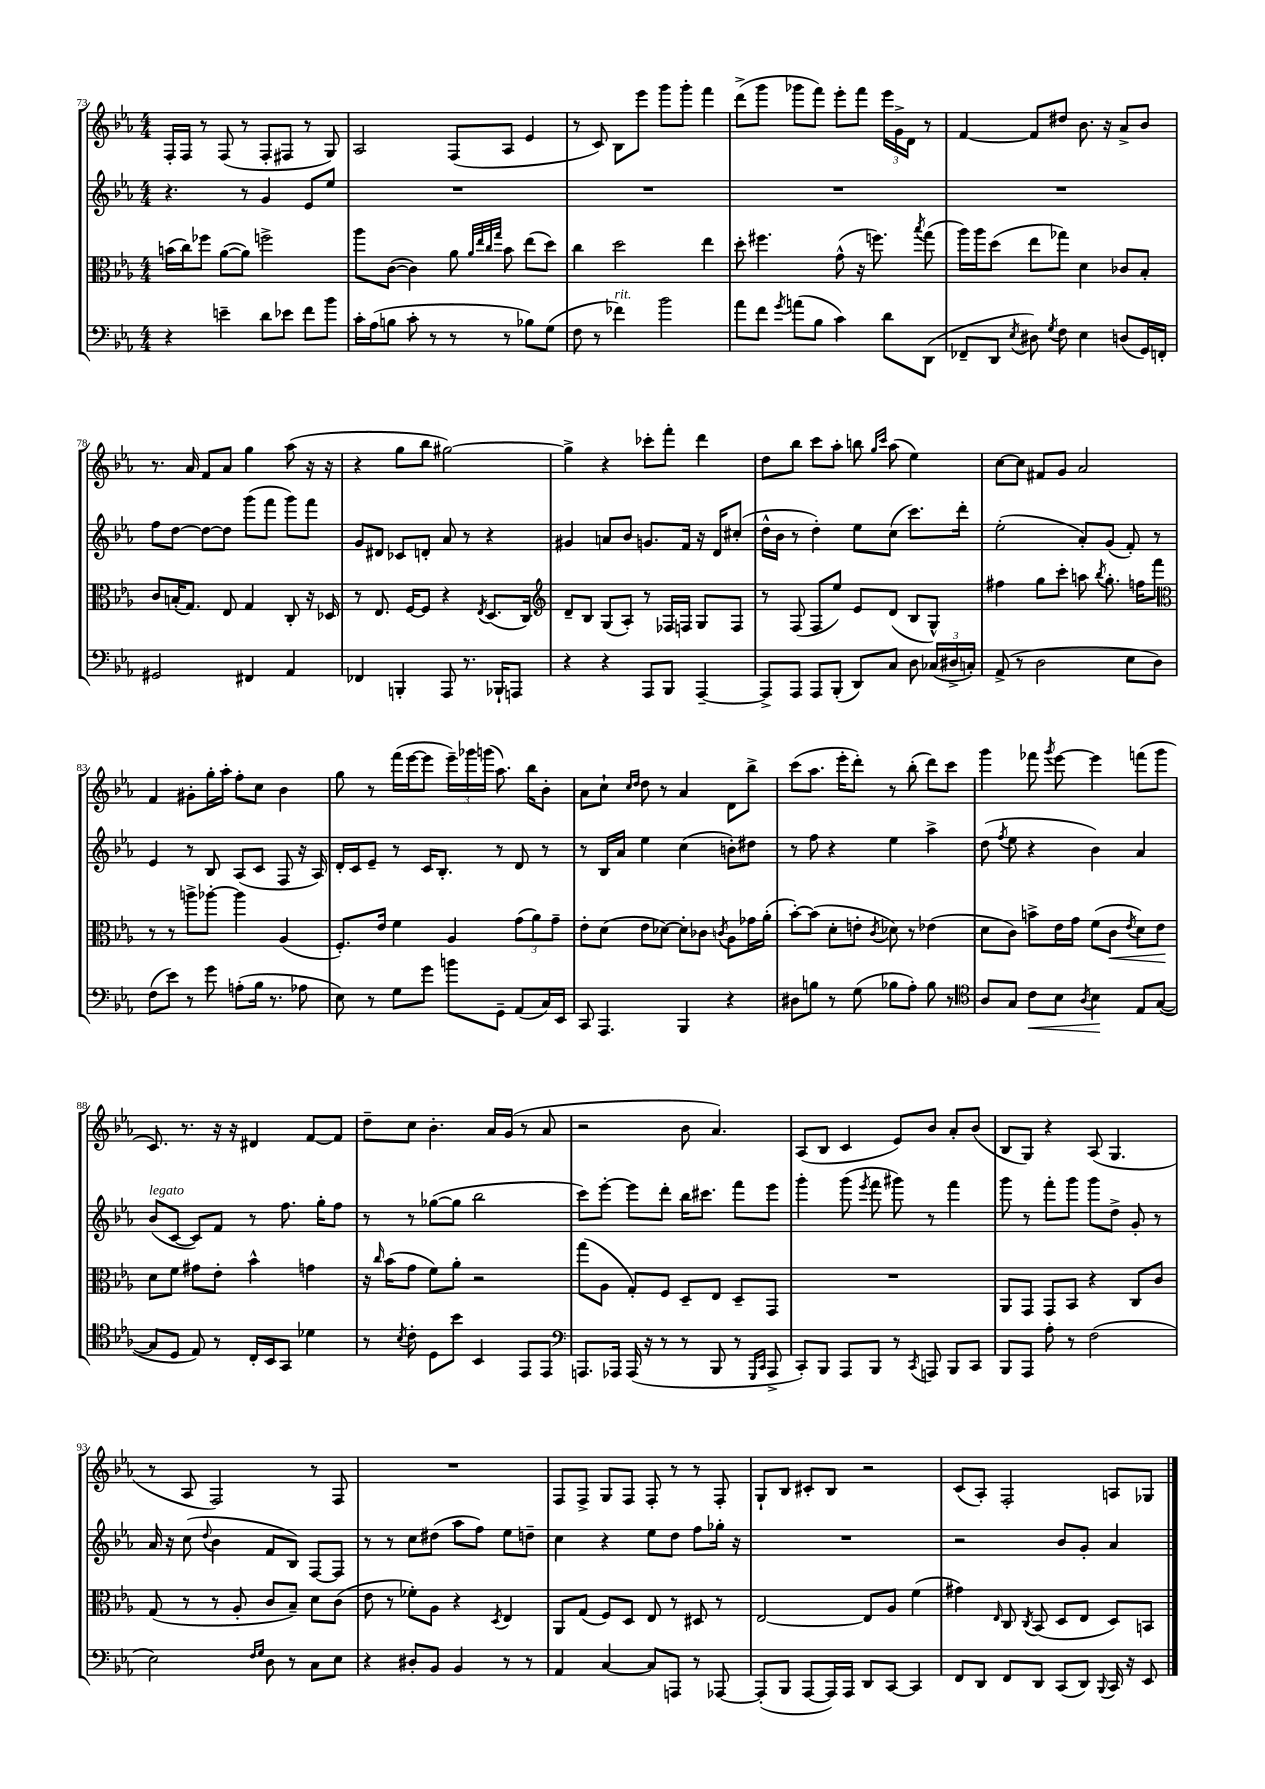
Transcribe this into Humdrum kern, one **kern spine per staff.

**kern	**kern	**kern	**kern
*staff4	*staff3	*staff2	*staff1
*clefF4	*clefC3	*clefG2	*clefG2
*k[b-e-a-]	*k[b-e-a-]	*k[b-e-a-]	*k[b-e-a-]
*M4/4	*M4/4	*M4/4	*M4/4
4r	(16b	4.r	16F'
.	16cc)	.	16F
.	8ff-	.	8r
4e~	([8a-	.	(8F
.	8a-])	8r	8r
8d	2ff^	4g	8F'
8e-	.	.	8F#
8f	.	8e-	8r
8b-	.	8ee-	8G)
=	=	=	=
16c'	8aa-	1r	2A-
(16A-	.	.	.
8B	([8c	.	.
8c'	4c])	.	.
8r	.	.	.
8r	8a-	.	(8F
.	32qqa-	.	.
.	32qqee-	.	.
.	32qqcc	.	.
.	32qqgg	.	.
8r	8b-	.	8A-
8B-)	(8ee-	.	4e-
(8G	8dd)	.	.
=	=	=	=
8F	4cc	1r	8r
8r	.	.	8c)
4f-)	2dd	.	8B-
.	.	.	8eee-
2b-	.	.	8ggg
.	.	.	8ggg'
.	4ee-	.	4fff
=	=	=	=
8a-	8dd'	1r	(8ddd^
8f	4.ff#	.	8ggg
8qg	.	.	.
(8a	.	.	8ggg-
8B-	.	.	8fff)
4c)	(8g^^	.	8eee-'
.	16r	.	8fff
.	8.ff)	.	.
8d	.	.	24eee-
.	.	.	24g^
.	.	.	24d
.	8qbb-	.	.
(8DD	(8gg	.	8r
=	=	=	=
8FF-~	16aa-)	1r	[4f
.	16aa-	.	.
8DD	(8dd	.	.
8qE-	.	.	.
8D#)	8ee-	.	8f]
8qG	.	.	.
8F	8gg-)	.	8dd#
4E-	4d	.	8.b-
.	.	.	16r
(8D	8c-	.	8a-^
16GG)	8B-'	.	8b-
16FF'	.	.	.
=	=	=	=
2GG#	8c	8ff	8.r
.	(16B'	[8dd	.
.	8.G)	.	16a-
.	.	8dd_	8f
.	8E-	8dd]	8a-
4FF#	4G	(8ggg	4gg
.	.	8fff	.
4AA-	8C'	8ggg)	(8aa-
.	16r	8fff	16r
.	16D-	.	16r
=	=	=	=
4FF-	8r	8g	4r
.	8.E-	8d#	.
4BBB'	.	8c-	8gg
.	[16F	.	.
.	8F]	8d'	8bb-
8AAA-	4r	8a-	[2gg#)
8.r	.	8r	.
.	8qE-	.	.
.	(8.D	4r	.
16BBB-`	.	.	.
8AAA	.	.	.
.	16C)	.	.
=	=	=	=
*	*clefG2	*	*
4r	8d~	4g#	4gg#^]
.	8B-	.	.
4r	(8G	8a	4r
.	8A-')	8b-	.
8AAA-	8r	8.g	8ccc-'
8BBB-	16F-	.	8fff'
.	16F	16f	.
[4AAA-~	8G	16r	4ddd
.	.	16d	.
.	8F	(8cc#'	.
=	=	=	=
8AAA-^]	8r	16dd^^	8dd
.	.	16b-	.
8AAA-	(8F	8r	8bb-
8AAA-	8F	4dd')	8ccc
(8BBB-'	8ee-)	.	8aa-'
8DD)	8e-	8ee-	8bb
.	.	.	16qqgg
.	.	.	16qqccc
8C	(8d	(8cc	(8aa-
8D	8B-	8.ccc)	4ee-)
(24C-	8G^^)	.	.
24D#^	.	.	.
.	.	16ddd'	.
24C')	.	.	.
=	=	=	=
(8AA-^	4ff#	(2ee-'	[8cc
8r	.	.	8cc]
2D	8gg	.	8f#
.	8ccc'	.	8g
.	8aa	8a-')	2a-
.	8qbb-	.	.
.	8.gg'	(8g	.
8E-	.	8f')	.
.	16ff	.	.
8D)	8fff	8r	.
=	=	=	=
*	*clefC3	*	*
(8F	8r	4e-	4f
8e-)	8r	.	.
8r	8aa^	8r	8g#'
8g	[8aa-'	8B-	16gg'
.	.	.	16aa-'
(8A'	4aa-]	(8A-	8ff'
16B-	.	8c	8cc
8.r	.	.	.
.	(4A-	8F	4b-
8A-	.	16r	.
.	.	16A-)	.
=	=	=	=
8E-)	8.F')	16d'	8gg
.	.	16c	.
8r	.	8e-~	8r
.	16e-	.	.
8G	4f	8r	(16fff
.	.	.	[16eee-
8g	.	16c	8eee-]
.	.	8.B-'	.
8b	4A-	.	24eee-~)
.	.	.	24ggg-
.	.	.	(24ggg
8GG~	.	8r	8.aa-)
(8AA-	(12g	8d	.
.	.	.	16bb-
.	12a-)	.	.
16C)	.	8r	8b-'
.	12g~	.	.
16EE-	.	.	.
=	=	=	=
8CC	8e-'	8r	8a-
4.AAA-	(8d	16B-	8cc`
.	.	16a-	.
.	.	.	16qqcc
.	.	.	16qqdd
.	8e-	4ee-	8dd
.	[8d-)	.	8r
4BBB-	8d-']	(4cc	4a-
.	8c-	.	.
.	8qc	.	.
4r	8A-	8b')	8d
.	16g-	8dd#	8bb-^
.	(16a-'	.	.
=	=	=	=
8D#	[8b-')	8r	(8ccc
8B	(8b-]	8ff	8.aa-
8r	8d'	4r	.
.	.	.	16eee-'
(8G	8e'	.	8ddd')
.	8qc	.	.
8B-	8d-)	4ee-	8r
8A-')	8r	.	(8bb-'
8B-	(4e-	4aa-^	8ddd)
8r	.	.	8ccc
=	=	=	=
*clefC4	*	*	*
8A-	8d	(8dd	4ggg
.	.	8qff	.
8G	8c)	8ee-	.
8c	8b^	4r	8fff-
.	.	.	8qggg
8B-	16e-	.	[8eee-
.	16g	.	.
8qA-	.	.	.
4B-	(8f	4b-)	4eee-]
.	8c	.	.
.	8qe-	.	.
8E-	8d)	4a-	(8fff
([8G	8e-	.	8ggg
=	=	=	=
8G]	8d	(8b-	8.c)
8D	8f	[8c	.
.	.	.	8.r
8E-)	8g#	8c])	.
8r	8e-'	8f	16r
.	.	.	16r
16C'	4b-^^	8r	4d#
16BB-	.	.	.
8GG	.	8.ff	.
4d-	4g	.	[8f
.	.	16gg'	.
.	.	8ff	8f]
=	=	=	=
8r	16r	8r	8dd~
.	16qqcc	.	.
.	(16b-	.	.
8qB-	.	.	.
8c'	8g	8r	8cc
8D	8f)	([8gg-	4.b-'
8b-	8a-'	8gg-]	.
4BB-	2r	2bb-	.
.	.	.	16a-
.	.	.	(16g
8EE-	.	.	8r
8EE-	.	.	8a-
=	=	=	=
*clefF4	*	*	*
8.AAA	(8gg	8ccc)	2r
.	8A-	[8eee-'	.
16AAA-	.	.	.
(16AAA-	8G')	8eee-]	.
16r	.	.	.
8r	8F	8ddd'	.
8r	8D~	16bb-	8b-
.	.	8.ccc#	.
8BBB-	8E-	.	4.a-)
8r	8D~	8fff	.
16qqGGG	.	.	.
16qqCC	.	.	.
8AAA-^	8GG	8eee-	.
=	=	=	=
8CC')	1r	4ggg'	(8A-
8BBB-	.	.	8B-
8AAA-	.	(8ggg	4c
.	.	8qeee-	.
8BBB-	.	8fff	.
8r	.	8ggg#)	8e-)
8qCC	.	.	.
8AAA	.	8r	8b-
8BBB-	.	4fff	8a-'
8CC	.	.	(8b-
=	=	=	=
8BBB-	8AA-	8ggg	8B-
8AAA-	8GG	8r	8G)
8A-'	8GG	8fff'	4r
8r	8BB-	8ggg	.
(2F	4r	8ggg	(8A-
.	.	8dd^	4.G
.	8C	8g'	.
.	8c	8r	.
=	=	=	=
2E-)	(8G	16a-	8r
.	.	16r	.
.	8r	(8cc	8A-
.	.	8qqdd	.
.	8r	4b-	2F)
.	8A-'	.	.
16qqF	.	.	.
16qqG	.	.	.
8D	8c	8f	.
8r	8B-~)	8B-)	.
8C	8d	[8F	8r
8E-	(8c	8F]	8F
=	=	=	=
4r	8e-	8r	1r
.	8r	8r	.
8D#'	8f-')	8cc	.
8BB-	8A-	(8dd#	.
4BB-	4r	8aa-	.
.	.	8ff)	.
.	8qD	.	.
8r	4E-	8ee-	.
8r	.	8dd~	.
=	=	=	=
4AA-	8AA-	4cc	8F
.	(8G	.	8F^
[4C	8F)	4r	8G
.	8D	.	8F
8C]	8E-	8ee-	8F'
8AAA	8r	8dd	8r
8r	8D#	8ff	8r
[8AAA-	8r	16gg-'	8F'
.	.	16r	.
=	=	=	=
(8AAA-']	[2E-	1r	8G`
8BBB-	.	.	8B-
[8AAA-	.	.	8c#'
16AAA-])	.	.	8B-
16AAA-	.	.	.
8DD	8E-]	.	2r
[8CC	8A-	.	.
4CC]	(4f	.	.
=	=	=	=
8FF	4g#)	2r	(8c
8DD	.	.	8A-')
.	16qqE-	.	.
8FF	8C	.	2F'
.	8qC	.	.
8DD	(8BB-	.	.
(8CC	8D	8b-	.
8DD)	8E-	8g'	.
8qqBBB-	.	.	.
16CC	8D)	4a-	8A
16r	.	.	.
8EE-	8BB	.	8G-
==	==	==	==
*-	*-	*-	*-
